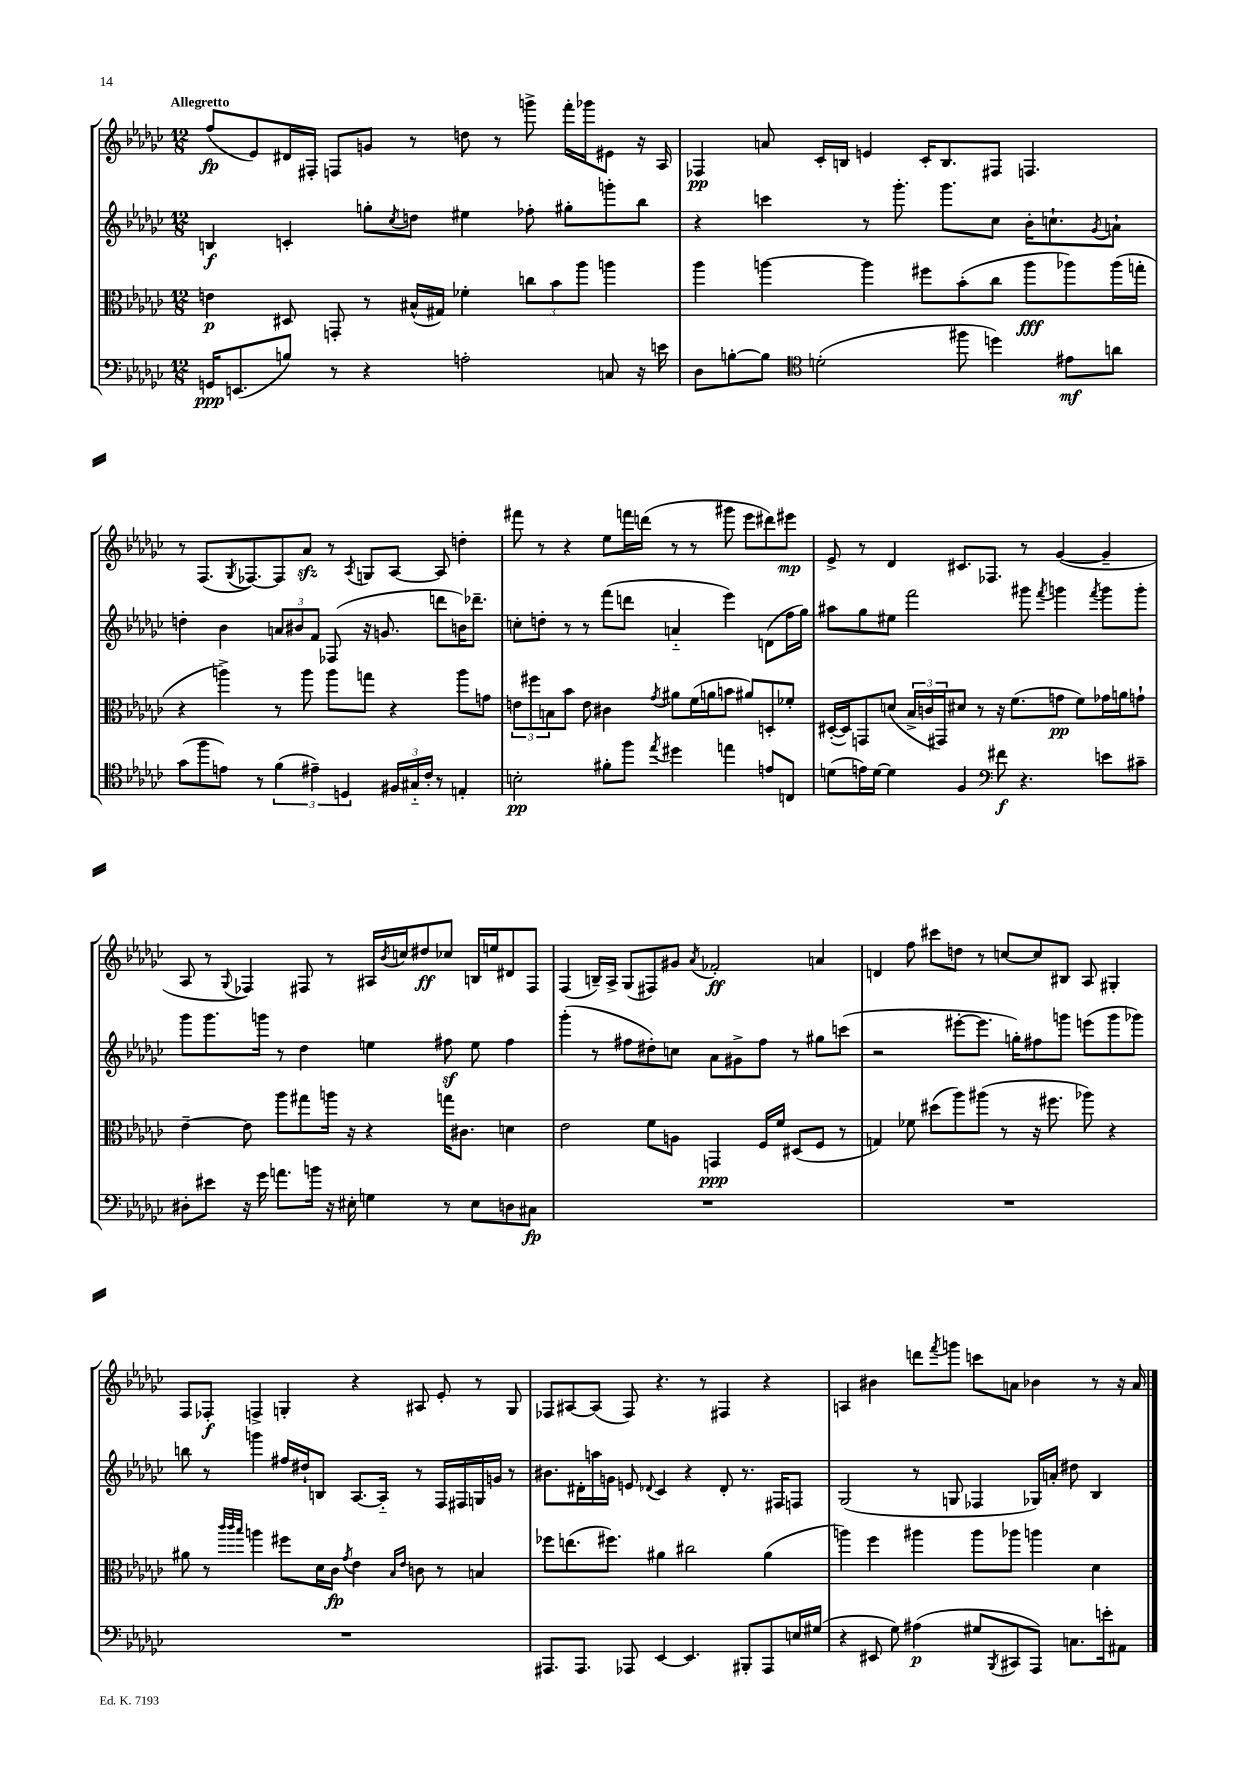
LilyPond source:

<<
\new StaffGroup <<
\new Staff = "s0" {
    \clef treble \key ges \major \numericTimeSignature \time 12/8 \tempo "Allegretto"
    f''8\fp( ees'8) dis'16 fis16-. f8 g'8 r8 d''8 r8 g'''8-> f'''16-. ges'''16 eis'8 r16 aes16 |
    fes4\pp a'8 ces'16-. b16 e'4 ces'16-. b8. fis8 f4. |
    r8 f8.( \acciaccatura { ges8 } fes8.~) fes8 aes'8\sfz r8 \acciaccatura { aes8 } g8 aes8~ aes8 d''4-. |
    fis'''8 r8 r4 ees''8 f'''16 d'''16( r8 r8 gis'''8 ees'''8 dis'''8) eis'''8\mp |
    ees'8-> r8 des'4 cis'8. fes8. r8 ges'4~( ges'4-- |
    aes8 r8 \appoggiatura { ges8 } fes4) fis8 r8 ais16 \acciaccatura { bes'8 } c''16 dis''8\ff ces''8 b16 e''16 dis'8 fis8 |
    f4( b16--) aes16-> ges8( fis8) gis'8 \acciaccatura { aes'8 } fes'2-.\ff a'4 |
    d'4 f''8 cis'''8 d''8 r8 c''8~ c''8 bis8 aes8 gis4-. |
    f8 fes8-.\f f4-> g4-. r4 ais8 ees'8-. r8 g8 |
    fes8 ais8~ ais8( fes8) r4. r8 fis4 r4 |
    a4 bis'4 d'''8 \acciaccatura { f'''8 } g'''8 c'''8 a'8 bes'4 r8 r16 a'16 \bar "|." |
}
\new Staff = "s1" {
    \clef treble \key ges \major \numericTimeSignature \time 12/8
    b4\f c'4-. g''8-. \acciaccatura { ces''8 } d''8 eis''4 fes''8-. gis''8-. g'''8-. bes''8 |
    r4 c'''4 r8 ges'''8.-. ges'''8. ces''8 bes'16-. c''8.-! \acciaccatura { ges'8 } a'8-! |
    d''4-. bes'4 \tuplet 3/2 { a'8 bis'8 f'8 } fes8( r16 g'8. d'''8 b'16) des'''8.-- |
    c''8-. d''8-. r8 r8 f'''8( d'''8 a'4-_ ees'''4) d'8( f''16 ges''16) |
    ais''8 ges''8 eis''8 f'''2 gis'''8 \acciaccatura { f'''8 } g'''4 \acciaccatura { f'''8 } g'''8 g'''8-. |
    ges'''8 ges'''8. g'''16 r8 des''4 e''4 fis''8\sf e''8 fis''4 |
    ges'''4-.( r8 fis''8 dis''8-.) c''8 aes'8 gis'8-> fis''8 r8 gis''8 c'''8( |
    r2 eis'''8~-. eis'''8. g''16-.) fis''8 g'''8 e'''8( g'''8 ges'''8) |
    b''8 r8 g'''4 fis''16 dis''16-! b8 aes8.~ aes16-_ r8 f16 fis16 g16 g'16 r8 |
    bis'8. dis'16-. a''16 g'16 e'8 \appoggiatura { des'8 } ces'4 r4 des'8-. r8. fis16 f8 |
    ges2( r8 g8 fes4 ges16) a'16-. dis''8 bes4 \bar "|." |
}
\new Staff = "s2" {
    \clef alto \key ges \major \numericTimeSignature \time 12/8
    e'4\p dis8 g,8-. r8 bis16-^( gis16) fes'4-. \tuplet 3/2 { c''8 bes'8 aes''8 } a''4 |
    aes''4 a''4~ a''4 fis''8 bes'8-.( ces''8 a''8\fff aes''8) aes''16( g''16-. |
    r4 a''4->) r8 a''8 a''8 g''8 r4 a''8 g'8 |
    \tuplet 3/2 { e'8 fis''8 b8 } bes'8 e'8 cis'4 \acciaccatura { ges'8 } ais'8 f'16( a'16 b'8 ais'8) d8-. fes'8-. |
    dis16~-.( dis16) g,8 d'8( \tuplet 3/2 { bes16-> c'16 gis,16) } dis'8 r8 r16 f'8.( g'8\pp f'8) ges'16 a'16 g'8-! |
    ees'4~-- ees'8 aes''8 gis''8 a''16 r16 r4 g''16 cis'8. d'4 |
    ees'2 f'8 a8 g,4\ppp f16 f'16 dis8( f8 r8 |
    g4) fes'8 dis''8( aes''8) ais''8( r8 r16 fis''8. aes''8) r4 |
    ais'8 r8 \grace { ces'''32 ces'''32 bes''32 } a''4 fis''8 des'16 ces'16\fp \acciaccatura { ges'8 } ees'4 \grace { bes16 ees'16 } c'8 r8 b4 |
    fes''8 e''8.( fis''8.) ais'4 cis''2 ais'4( |
    a''4) f''4 ais''4 ais''8 aes''8 a''4 des'4 \bar "|." |
}
\new Staff = "s3" {
    \clef bass \key ges \major \numericTimeSignature \time 12/8
    g,16\ppp e,8.( b8) r8 r4 a2-. c8 r16 e'16 |
    des8 b8~-. b8 \clef tenor d'2-.( fis''8 d''4) eis'8\mf a'8 |
    ges'8( f''8 e'8) r8 \tuplet 3/2 { f'4( eis'4--) d4 } \tuplet 3/2 { fis16 gis16-_ ces'16-. } r8 e4-. |
    b2-.\pp fis'8-. f''8 \acciaccatura { ees''8 } dis''4 e''4 e'8 c8 |
    d'8( e'16) d'16~ d'4 f4 \clef bass fis'8\f r4. e'8 cis'8-- |
    dis8-. eis'8 r16 ges'16 a'8. b'16 r16 eis16-. g4 r8 eis8 d8 cis8\fp |
    R1. |
    R1. |
    R1. |
    ais,,8. ais,,8. aes,,8 ees,4~ ees,4. bis,,8-. aes,,8 e16 gis16( |
    r4 eis,8 ges8) ais4\p( gis8 \acciaccatura { bes,,8 } cis,8 aes,,8) c8. e'16-. ais,8 \bar "|." |
}
>>
>>
\layout { \context { \Score \remove "Bar_number_engraver" } }
